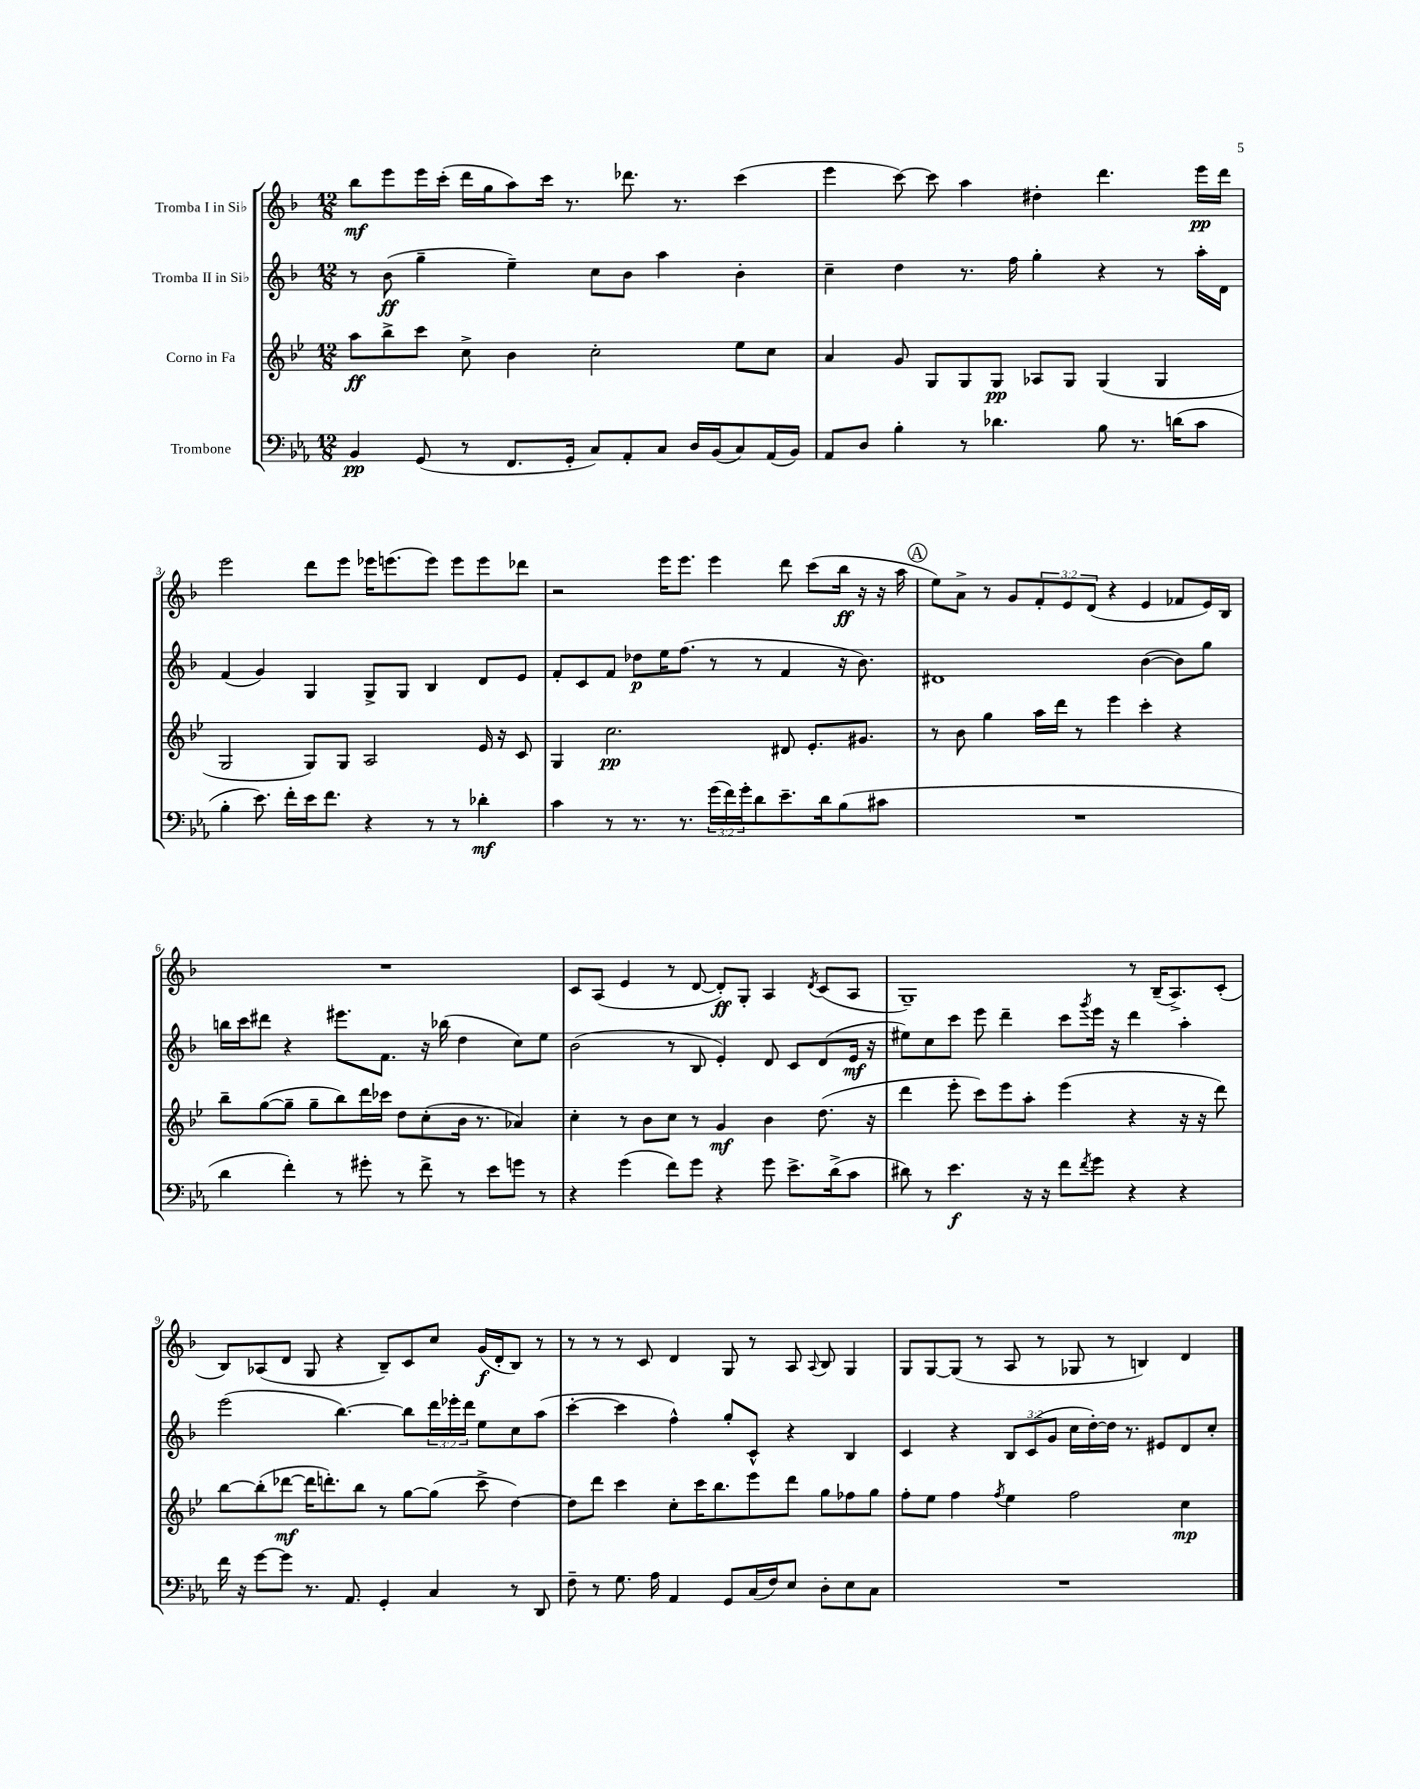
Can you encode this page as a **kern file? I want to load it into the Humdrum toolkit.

**kern	**dynam	**kern	**dynam	**kern	**dynam	**kern	**dynam
*part4	*part4	*part3	*part3	*part2	*part2	*part1	*part1
*staff4	*staff4	*staff3	*staff3	*staff2	*staff2	*staff1	*staff1
*I"Trombone	*	*I"Corno in Fa	*	*I"Tromba II in Si♭	*	*I"Tromba I in Si♭	*
*clefF4	*	*clefG2	*	*clefG2	*	*clefG2	*
*k[b-e-a-]	*	*k[b-e-]	*	*k[b-]	*	*k[b-]	*
*M12/8	*	*M12/8	*	*M12/8	*	*M12/8	*
=1	=1	=1	=1	=1	=1	=1	=1
4BB-/	pp	8aa\L	ff	8r	.	8bb-\L	mf
.	.	8bb-^\	.	(8b-\	ff	8eee\	.
(8GG/	.	8ccc\J	.	4gg~\	.	16eee\L	.
.	.	.	.	.	.	(16ccc'\JJ	.
8r	.	8cc^\	.	.	.	16ddd\LL	.
.	.	.	.	.	.	16gg\J	.
8.FF/L	.	4b-\	.	4ee~\)	.	8aa\)	.
.	.	.	.	.	.	16ccc\Jk	.
16GG'/Jk	.	.	.	.	.	8.r	.
8C/L)	.	2cc'\	.	8cc\L	.	.	.
8AA-'/	.	.	.	8b-\J	.	8.ddd-X\	.
8C/J	.	.	.	4aa\	.	.	.
.	.	.	.	.	.	8.r	.
16D/LL	.	.	.	.	.	.	.
(16BB-/J	.	.	.	.	.	.	.
8C/)	.	8ee-\L	.	4b-'\	.	(4ccc\	.
(16AA-/L	.	8cc\J	.	.	.	.	.
16BB-/JJ)	.	.	.	.	.	.	.
=2	=2	=2	=2	=2	=2	=2	=2
8AA-/L	.	4a/	.	4cc~\	.	4eee\	.
8D/J	.	.	.	.	.	.	.
4B-'\	.	8g/	.	4dd\	.	[8ccc\)	.
.	.	8G/L	.	.	.	8ccc\]	.
8r	.	8G/	.	8.r	.	4aa\	.
4.d-X\	.	8G/J	pp	.	.	.	.
.	.	.	.	16ff\	.	.	.
.	.	8A-X/L	.	4gg'\	.	4dd#X'\	.
.	.	8G/J	.	.	.	.	.
8B-\	.	(4G/	.	4r	.	4.ddd\	.
8.r	.	.	.	.	.	.	.
.	.	4G/	.	8r	.	.	.
(16dn\KL	.	.	.	.	.	.	.
8c\J	.	.	.	16aa'\LL	.	16eee\LL	pp
.	.	.	.	16d\JJ	.	16ddd\JJ	.
!!LO:LB:g=z
=3	=3	=3	=3	=3	=3	=3	=3
4B-'\	.	2G/	.	(4f/	.	2eee\	.
8.e-\)	.	.	.	4g/)	.	.	.
16f'\LL	.	.	.	.	.	.	.
16e-\J	.	8G/L)	.	4G/	.	8ddd\L	.
8.f\J	.	.	.	.	.	.	.
.	.	8G/J	.	.	.	8eee\J	.
4r	.	2A/	.	8G^/L	.	16eee-X\KL	.
.	.	.	.	.	.	(8.eeen\	.
.	.	.	.	8G/J	.	.	.
8r	.	.	.	4B-/	.	8eee\J)	.
8r	.	.	.	.	.	8eee\L	.
4d-X'\	mf	16e-/	.	8d/L	.	8eee\	.
.	.	16r	.	.	.	.	.
.	.	8c/	.	8e/J	.	8ddd-X\J	.
=4	=4	=4	=4	=4	=4	=4	=4
4c\	.	4G/	.	8f'/L	.	2r	.
.	.	.	.	8c/	.	.	.
8r	.	2.cc\	pp	8f/J	.	.	.
8.r	.	.	.	8dd-X\L	p	.	.
.	.	.	.	16ee\K	.	16eee\KL	.
8.r	.	.	.	(8.ff\J	.	8.eee\J	.
(24g\LL	.	.	.	8r	.	4eee\	.
24f\)	.	.	.	.	.	.	.
24g'\J	.	.	.	.	.	.	.
8d\	.	.	.	8r	.	.	.
8.e-~\	.	8d#X/	.	4f/	.	8ddd\	.
.	.	8.e-'/L	.	.	.	(8ccc\L	.
16d\k	.	.	.	.	.	.	.
(8B-\	.	.	.	16r	.	16bb-\Jk	ff
.	.	8.g#X/J	.	8.b-\)	.	16r	.
8c#X\J	.	.	.	.	.	16r	.
.	.	.	.	.	.	16aa\	.
!!LO:REH:place=s1:t=A
=5	=5	=5	=5	=5	=5	=5	=5
1.r	.	8r	.	1d#X	.	8ee\L)	.
.	.	8b-\	.	.	.	8a^\J	.
.	.	4gg\	.	.	.	8r	.
.	.	.	.	.	.	8g/L	.
.	.	16aa\LL	.	.	.	12f'/	.
.	.	16ddd\JJ	.	.	.	.	.
.	.	.	.	.	.	12e/	.
.	.	8r	.	.	.	.	.
.	.	.	.	.	.	(12d/J	.
.	.	4eee-\	.	.	.	4r	.
.	.	4ccc'\	.	([4b-\	.	4e/	.
.	.	4r	.	8b-\L])	.	8f-X/L	.
.	.	.	.	8gg\J	.	16e/L)	.
.	.	.	.	.	.	16B-/JJ	.
!!LO:LB:g=z
=6	=6	=6	=6	=6	=6	=6	=6
4d\	.	8bb-~\L	.	16bbn\LL	.	1.r	.
.	.	.	.	16ccc\J	.	.	.
.	.	([8gg\	.	8ddd#X\J	.	.	.
4f'\)	.	8gg~\J]	.	4r	.	.	.
.	.	8gg~\L	.	.	.	.	.
8r	.	8bb-\)	.	8.eee#X\L	.	.	.
8g#X'\	.	16ddd\L	.	.	.	.	.
.	.	16ccc-X\JJ	.	8.f\J	.	.	.
8r	.	8dd\L	.	.	.	.	.
8f^\	.	(8cc'\	.	16r	.	.	.
.	.	.	.	(16bb-X\	.	.	.
8r	.	16b-\Jk	.	4dd\	.	.	.
.	.	8.r	.	.	.	.	.
8e-\L	.	.	.	.	.	.	.
8gn\J	.	4a-X/)	.	8cc\L)	.	.	.
8r	.	.	.	8ee\J	.	.	.
=7	=7	=7	=7	=7	=7	=7	=7
4r	.	4cc'\	.	(2b-\	.	8c/L	.
.	.	.	.	.	.	(8A/J	.
(4g\	.	8r	.	.	.	4e/	.
.	.	8b-\L	.	.	.	.	.
8f\L)	.	8cc\J	.	8r	.	8r	.
8g\J	.	8r	.	8B-/	.	[8d/	.
4r	.	4g/	mf	4e'/)	.	8d'/L])	ff
.	.	.	.	.	.	8G'/J	.
8g\	.	4b-\	.	8d/	.	4A/	.
8.e-^\L	.	.	.	8c/L	.	.	.
.	.	.	.	.	.	8qd/	.
.	.	(8.dd\	.	(8d/	.	(8c/L	.
(16d^\k	.	.	.	.	.	.	.
8c\J	.	.	.	16e/Jk	mf	8A/J	.
.	.	16r	.	16r	.	.	.
=8	=8	=8	=8	=8	=8	=8	=8
8d#X\)	.	4ddd\	.	8ee#X\L)	.	1G~)	.
8r	.	.	.	8cc\	.	.	.
4.e-\	f	8eee-'\	.	8ccc\J	.	.	.
.	.	8ccc\L)	.	8eee\	.	.	.
.	.	8eee-\	.	4ddd~\	.	.	.
16r	.	8aa'\J	.	.	.	.	.
16r	.	.	.	.	.	.	.
8f\L	.	(4eee-\	.	8ccc\L	.	.	.
8qf/	.	.	.	8qggg/	.	.	.
8g\J	.	.	.	16eee\Jk	.	.	.
.	.	.	.	16r	.	.	.
4r	.	4r	.	4ddd\	.	8r	.
.	.	.	.	.	.	(16B-~/KL	.
.	.	.	.	.	.	8.A^/)	.
4r	.	16r	.	4aa'\	.	.	.
.	.	16r	.	.	.	.	.
.	.	8ddd\)	.	.	.	(8c'/J	.
!!LO:LB:g=z
=9	=9	=9	=9	=9	=9	=9	=9
16f\	.	[8bb-\L	.	(2eee\	.	8B-/L)	.
16r	.	.	.	.	.	.	.
[8g\L	.	(8bb-'\]	.	.	.	(8A-X/	.
8g\J]	.	[8ddd-X\J	mf	.	.	8d/J	.
8.r	.	16ddd-\KL]	.	.	.	8G/	.
.	.	8.dddn'\)	.	.	.	.	.
.	.	.	.	[4.bb-\)	.	4r	.
8.AA-/	.	.	.	.	.	.	.
.	.	8bb-\J	.	.	.	.	.
4GG'/	.	8r	.	.	.	8B-~/L)	.
.	.	[8gg\L	.	8bb-\L]	.	8c/	.
4C/	.	(8gg\J]	.	24ddd\L	.	8cc/J	.
.	.	.	.	24eee-X'\	.	.	.
.	.	.	.	24ddd\JJ	.	.	.
.	.	8ccc^\	.	8ee\L	.	(16g/LL	f
.	.	.	.	.	.	16d'/J	.
8r	.	[4dd\)	.	8cc\	.	8B-/J)	.
8DD/	.	.	.	(8aa\J	.	8r	.
=10	=10	=10	=10	=10	=10	=10	=10
8F~\	.	8dd\L]	.	[4ccc'\	.	8r	.
8r	.	8ddd\J	.	.	.	8r	.
8.G\	.	4ccc\	.	4ccc\]	.	8r	.
.	.	.	.	.	.	8c/	.
16A-\	.	.	.	.	.	.	.
4AA-/	.	8cc'\L	.	4ff^^\)	.	4d/	.
.	.	16ccc\K	.	.	.	.	.
.	.	8.bb-\	.	.	.	.	.
8GG/L	.	.	.	8gg'/L	.	8G/	.
(16C/L	.	8eee-\	.	8c^^/J	.	8r	.
16F/J)	.	.	.	.	.	.	.
8E-/J	.	8ddd\J	.	4r	.	8A/	.
.	.	.	.	.	.	8qqA/	.
8D'\L	.	8gg\L	.	.	.	8B-/	.
8E-\	.	8ff-X\	.	4B-/	.	4G/	.
8C\J	.	8gg\J	.	.	.	.	.
=11	=11	=11	=11	=11	=11	=11	=11
1.r	.	8ff'\L	.	4c/	.	8G/L	.
.	.	8ee-\J	.	.	.	[8G/	.
.	.	4ff\	.	4r	.	(8G/J]	.
.	.	.	.	.	.	8r	.
.	.	8qff/	.	.	.	.	.
.	.	4ee-\	.	12B-/L	.	8A/	.
.	.	.	.	(12c/	.	.	.
.	.	.	.	.	.	8r	.
.	.	.	.	12g/J	.	.	.
.	.	2ff\	.	16cc\LL	.	8G-X/	.
.	.	.	.	[16dd'\)	.	.	.
.	.	.	.	16dd\JJ]	.	8r	.
.	.	.	.	8.r	.	.	.
.	.	.	.	.	.	4Bn/)	.
.	.	.	.	8e#X/L	.	.	.
.	.	4cc\	mp	8d/	.	4d/	.
.	.	.	.	8cc'/J	.	.	.
==	==	==	==	==	==	==	==
*-	*-	*-	*-	*-	*-	*-	*-
